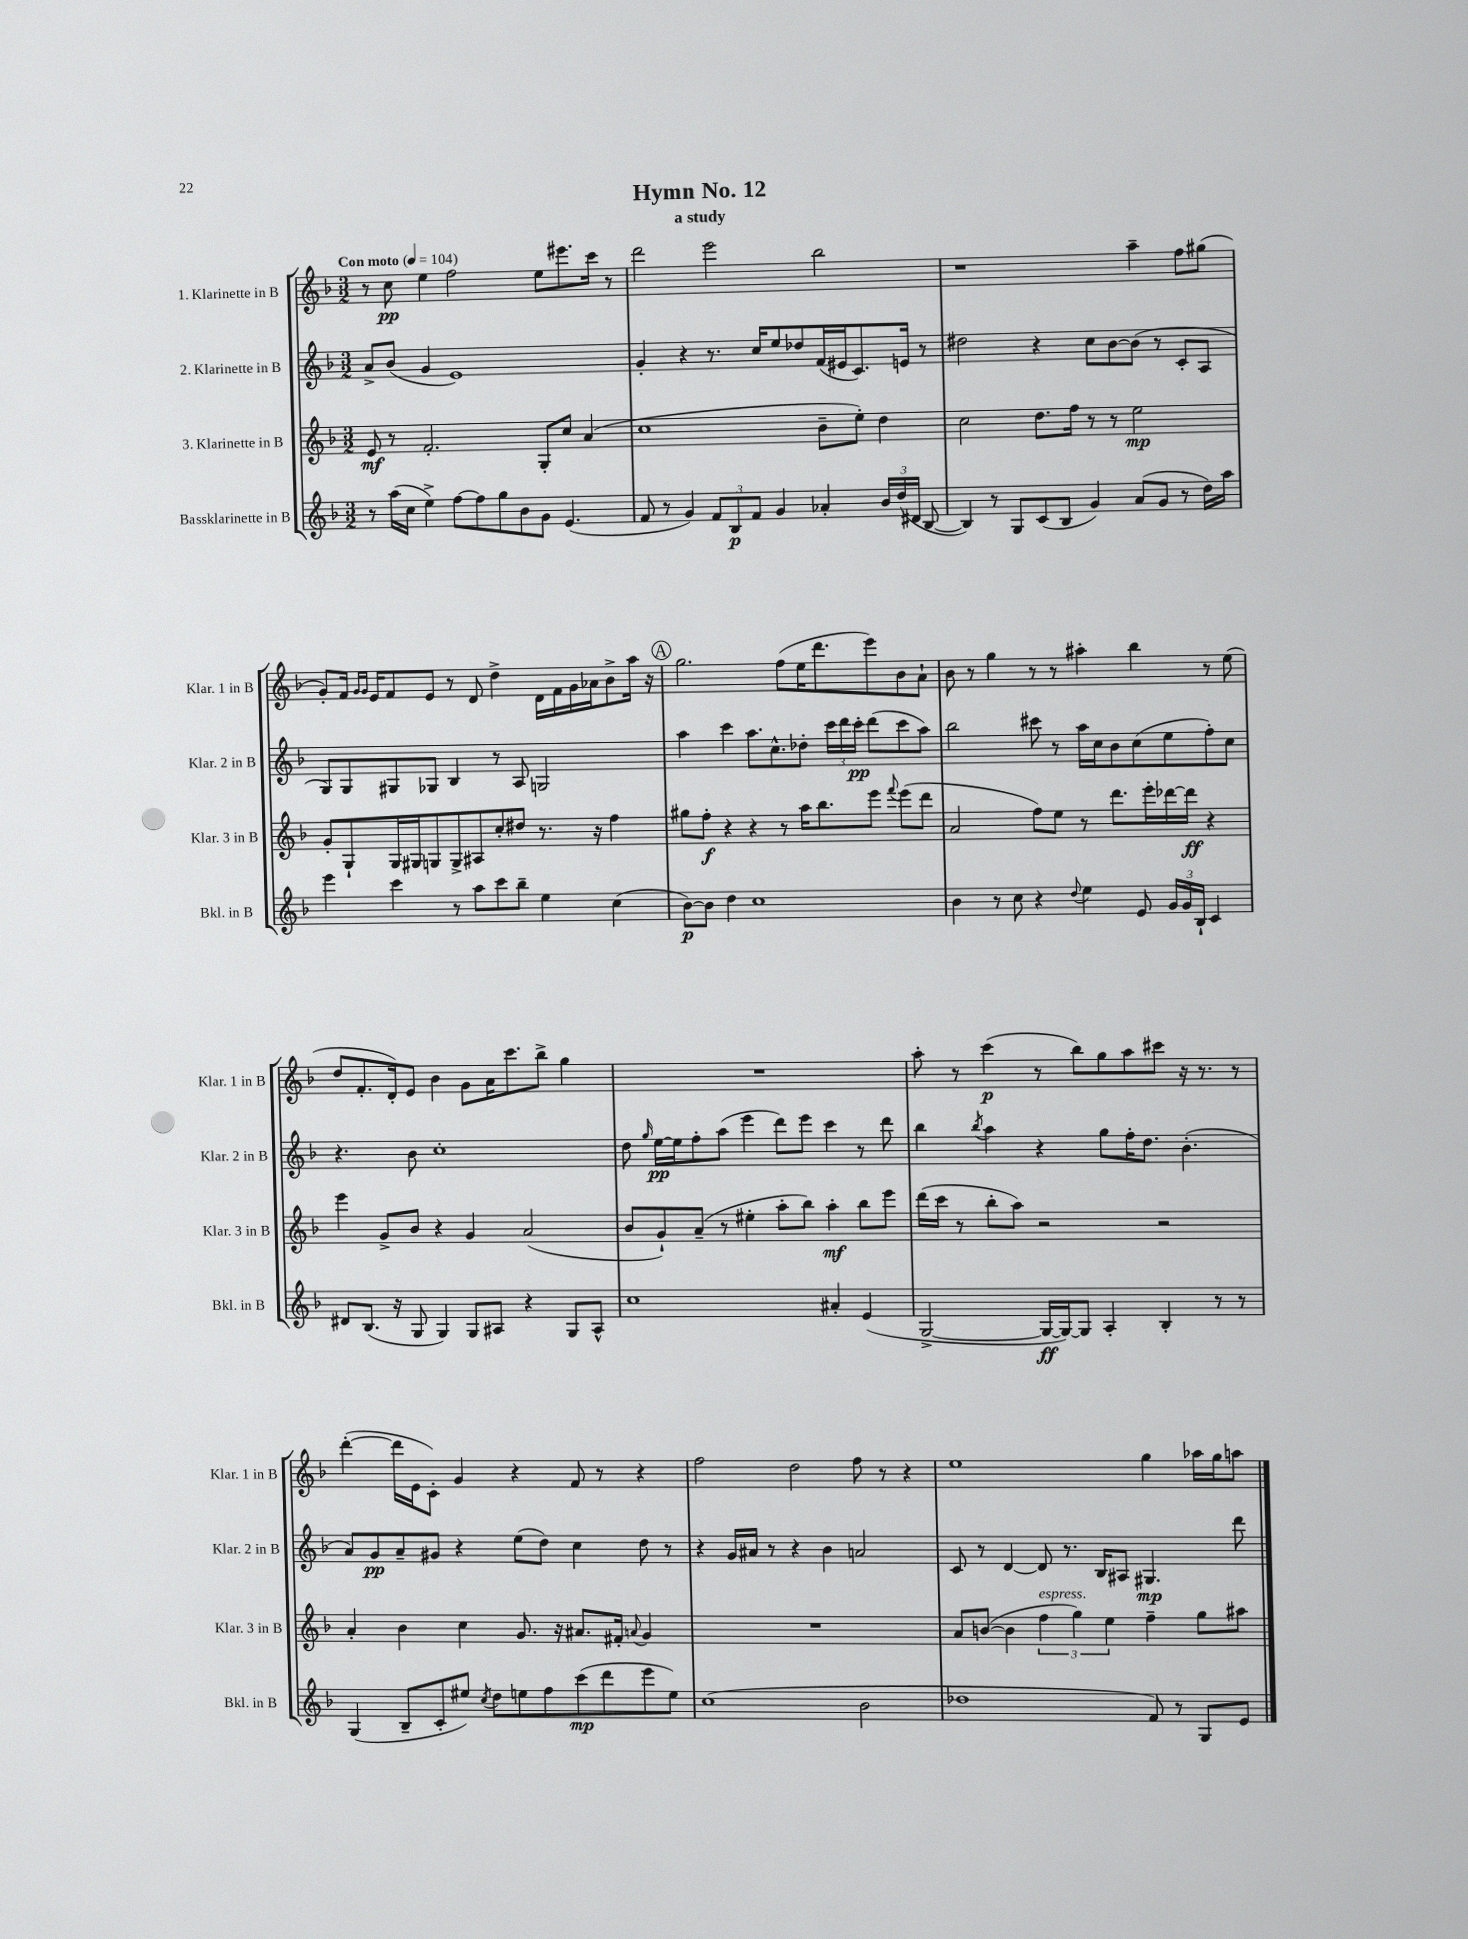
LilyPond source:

\header { title = "Hymn No. 12" subtitle = "a study" }
<<
\new StaffGroup <<
\new Staff = "s0" \with { instrumentName = "1. Klarinette in B" shortInstrumentName = "Klar. 1 in B" } {
    \clef treble \key f \major \numericTimeSignature \time 3/2 \tempo "Con moto" 4 = 104
    \autoBeamOff r8 c''8\pp e''4 f''2 e''8[ eis'''8. c'''16] r8 |
    d'''2 e'''2 bes''2 |
    r1 a''4-- f''8[ gis''8]( |
    g'8[-.) f'16] \grace { g'16[ g'16] } e'16[ f'8 e'8] r8 d'8 d''4-> d'16[ f'16 g'16 aes'16 bes'8-> a''16] r16 |
    \mark \markup { \circle "A" } g''2. f''8[( e''16 d'''8. e'''8) bes'8 a'8]-! |
    bes'8 r8 g''4 r8 r8 ais''4-. bes''4 r8 e''8( |
    d''8[ f'8.-. d'16-.) e'8] bes'4 g'8[ a'16 c'''8. bes''8]-> g''4 |
    R1. |
    a''8-. r8 c'''4\p( r8 bes''8[) g''8 a''8 cis'''8] r16 r8. r8 |
    d'''4~-.( d'''16[ e'16 c'8]-.) g'4 r4 f'8 r8 r4 |
    f''2 d''2 f''8 r8 r4 |
    e''1 g''4 aes''16[ g''16 a''8] \bar "|." |
}
\new Staff = "s1" \with { instrumentName = "2. Klarinette in B" shortInstrumentName = "Klar. 2 in B" } {
    \clef treble \key f \major \numericTimeSignature \time 3/2
    \autoBeamOff a'8[-> bes'8]( g'4 e'1) |
    g'4-. r4 r8. c''16[ e''8 des''8 f'16( eis'16 c'8.) e'16] r8 |
    dis''2 r4 c''8[ bes'8~ bes'8]( r8 c'8[-. a8] |
    g8[) g8 gis8 ges8] bes4 r8 a8 g2 |
    \mark \markup { \circle "A" } a''4 c'''4 a''8.[ c''8.-^ des''8]-. \tuplet 3/2 { c'''16[ d'''16 c'''16]-.\pp } d'''8[( c'''8 a''8]) |
    bes''2 cis'''8 r8 a''16[ c''16 bes'8 c''8( e''8 f''8-.) c''8] |
    r4. bes'8 c''1-. |
    d''8 \grace { g''16 } e''16[~\pp e''16 f''8-. a''8]( e'''4 d'''8[) e'''8] c'''4 r8 d'''8 |
    bes''4 \acciaccatura { bes''8 } a''4 r4 g''8[ f''16-. d''8.] bes'4.-.( |
    a'8[) g'8\pp a'8-- gis'8] r4 e''8[( d''8]) c''4 d''8 r8 |
    r4 g'16[ ais'16] r8 r4 bes'4 a'2 |
    c'8 r8 d'4~ d'8 r8. bes16[ ais8] gis4.\mp d'''8 \bar "|." |
}
\new Staff = "s2" \with { instrumentName = "3. Klarinette in B" shortInstrumentName = "Klar. 3 in B" } {
    \clef treble \key f \major \numericTimeSignature \time 3/2
    \autoBeamOff e'8\mf r8 f'2.-. g8[-. c''8] a'4( |
    c''1 bes'8[-- e''8]-.) d''4 |
    c''2 d''8.[ f''16] r8 r8 e''2\mp |
    g'8[-. g8-! g16 gis16 g8 g8-> ais8 c''8-. dis''8] r8. r16 f''4 |
    \mark \markup { \circle "A" } gis''8[ f''8]-.\f r4 r4 r8 a''16[ bes''8. e'''8] \appoggiatura { f'''8 } e'''8[( d'''8] |
    a'2 f''8[) e''8] r8 d'''8.[ e'''16-. des'''16~ des'''16]\ff r4 |
    e'''4 g'8[-> bes'8] r4 g'4 a'2( |
    bes'8[ g'8-!) a'8]--( r8 eis''4-. a''8[-. bes''8]) a''4-.\mf bes''8[ e'''8] |
    d'''16[( c'''16] r8 bes''8[-. a''8]) r2 r2 |
    a'4-. bes'4 c''4 g'8. r16 ais'8.[ fis'16]-. \appoggiatura { a'8 } g'4 |
    R1. |
    a'8[ b'8]~( b'4 \tuplet 3/2 { f''4^\markup { \italic "espress." } g''4) e''4 } f''4-- g''8[ ais''8] \bar "|." |
}
\new Staff = "s3" \with { instrumentName = "Bassklarinette in B" shortInstrumentName = "Bkl. in B" } {
    \clef treble \key f \major \numericTimeSignature \time 3/2
    \autoBeamOff r8 a''16[( c''16] e''4->) f''8[~ f''8 g''8 bes'8 g'8] e'4.( |
    f'8 r8 g'4) \tuplet 3/2 { f'8[ bes8\p f'8] } g'4 aes'4-. \tuplet 3/2 { bes'16[ d''16( dis'16] } bes8~ |
    bes4) r8 g8[ c'8( bes8] g'4) a'8[( g'8] r8 d''16[) a''16] |
    e'''4 c'''4 r8 a''8[ c'''8 bes''8]-- e''4 c''4( |
    \mark \markup { \circle "A" } bes'8[~\p) bes'8] d''4 c''1 |
    bes'4 r8 c''8 r4 \appoggiatura { d''8 } e''4 e'8 \tuplet 3/2 { g'16[ g'16 bes16]-! } c'4 |
    dis'8[ bes8.]( r16 g8 g4) g8[ ais8] r4 g8[ ais8]-^ |
    c''1 ais'4-. e'4( |
    g2~-> g16[~\ff g16~) g8] a4-. bes4-. r8 r8 |
    g4( bes8[-- c'8-. eis''8]) \acciaccatura { c''8 } d''8[ e''8 f''8 c'''8\mp( d'''8 e'''8 e''8]) |
    c''1( bes'2 |
    des''1 f'8) r8 g8[ e'8] \bar "|." |
}
>>
>>
\layout { \context { \Score \remove "Bar_number_engraver" } }
